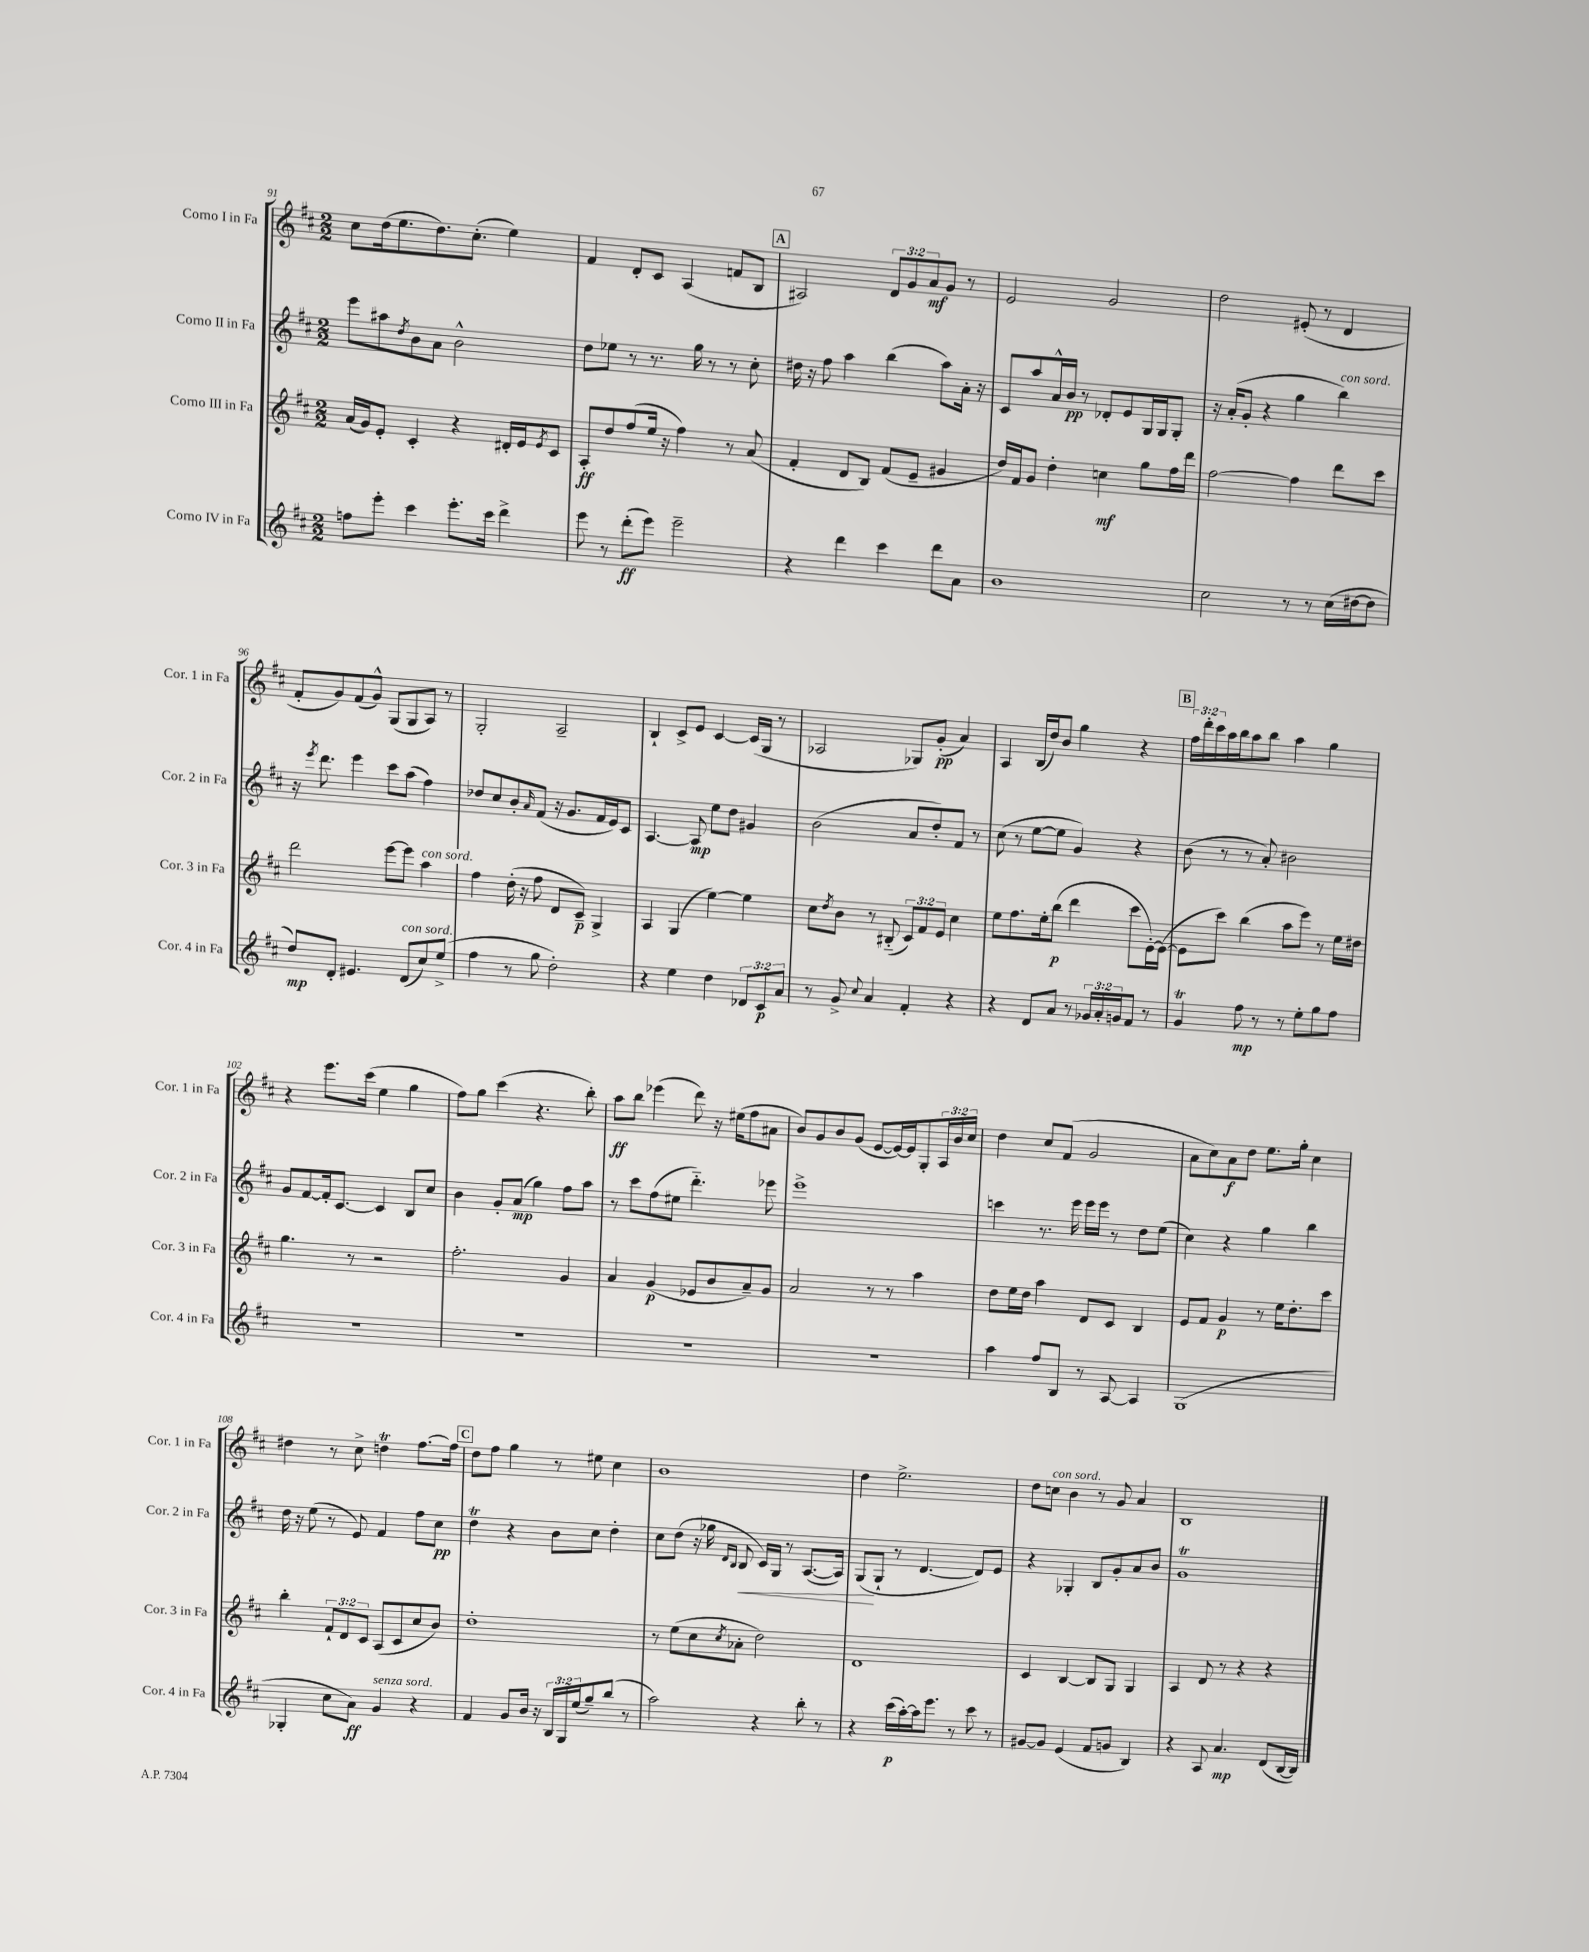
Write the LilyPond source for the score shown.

<<
\new StaffGroup <<
\new Staff = "s0" \with { instrumentName = "Corno I in Fa" shortInstrumentName = "Cor. 1 in Fa" } {
    \clef treble \key d \major \numericTimeSignature \time 2/2 \override Staff.TupletNumber.text = #tuplet-number::calc-fraction-text
    cis''8 d''16( e''8. d''8.) cis''8.-.( e''4) |
    fis'4 d'8-. cis'8 a4( f'8 b8 |
    \mark \markup { \box "A" } ais2) \tuplet 3/2 { d'8 g'8 a'8\mf } g'8 r8 |
    e'2 g'2 |
    d''2 eis'8-.( r8 d'4 |
    fis'8-. g'8) fis'8( g'8-^) g8( g8 a8) r8 |
    g2-. a2-- |
    b4-! cis'8-> e'8 cis'4~ cis'16( g16 r8 |
    aes2 ges8) g'8-.\pp( a'4) |
    a4 b16( d''16) b'8 g''4 r4 |
    \mark \markup { \box "B" } \tuplet 3/2 { fis''16 d'''16-. cis'''16 } a''16 b''16 a''8 b''8 a''4 g''4 |
    r4 e'''8. cis'''16( e''4 g''4 |
    fis''8) g''8 cis'''4( r4. b''8-.) |
    a''8\ff b''8 ees'''4( d'''8) r16 eis''16( fis''8 ais'8 |
    b'8) g'8 b'8 g'8( e'8~ e'16~) e'16 g8-. \tuplet 3/2 { a16 b'16 cis''16 } |
    d''4 cis''8 fis'8( g'2 |
    a'8 cis''8) a'8\f d''8 e''8. g''16-. cis''4 |
    dis''4 r8 cis''8-> d''4\trill fis''8.~ fis''16 |
    \mark \markup { \box "C" } d''8 fis''8 g''4 r8 eis''8 cis''4 |
    b'1 |
    d''4 e''2.-> |
    d''8 c''8^\markup { \italic "con sord." } b'4 r8 g'8 a'4 |
    b1 \bar "|." |
}
\new Staff = "s1" \with { instrumentName = "Corno II in Fa" shortInstrumentName = "Cor. 2 in Fa" } {
    \clef treble \key d \major \numericTimeSignature \time 2/2
    e'''8 ais''8 \acciaccatura { d''8 } b'8 a'8 b'2-^ |
    d''8 ees''8 r8 r8. g''16 r8 r8 cis''8-. |
    \mark \markup { \box "A" } dis''16 r16 fis''8 a''4 b''4( a''8) a'16-. r16 |
    cis'8 a''8 a'16-^ b'16\pp r8 des'8-. e'8 g16 g16 g8-. |
    r16 a'16-.( g'8-. r4 g''4 b''4^\markup { \italic "con sord." }) |
    r16 \acciaccatura { e'''8 } d'''8. e'''4 cis'''8 a''8( fis''4) |
    des''8 cis''8 b'8-. \grace { a'16 } fis'8( r16 g'8. fis'16 e'16) cis'8 |
    a4.~ a8\mp e''8 d''8 gis'4 |
    b'2( a'8 d''8-.) fis'8 r8 |
    cis''8( r8 e''8~ e''8 g'4) r4 |
    \mark \markup { \box "B" } b'8( r8 r8 a'8-.) bis'2 |
    g'8 fis'8~ fis'16-. cis'8.~ cis'4 b8 cis''8 |
    b'4 g'8-. a'8\mp( g''4) fis''8 a''8 |
    r8 cis'''8 fis''8( eis''8 d'''4.-_) ees'''8 |
    e'''1-> |
    c'''4 r8. e'''16 e'''16 e'''16 r8 d''8 e''8( |
    cis''4) r4 g''4 b''4 |
    d''16 r16 e''8( r8 e'8) fis'4 fis''8 cis''8\pp |
    \mark \markup { \box "C" } d''4\trill r4 b'8 cis''8 d''4-. |
    cis''8 d''8( r16 ges''16 \grace { d'16 b16 } b8\< cis'16) g16 r8 a8.~( a16) |
    g8\!( g8-! r8 d'4.~ d'8) e'8 |
    r4 ges4-. b8 g'8-. a'8 b'8 |
    g'1\trill \bar "|." |
}
\new Staff = "s2" \with { instrumentName = "Corno III in Fa" shortInstrumentName = "Cor. 3 in Fa" } {
    \clef treble \key d \major \numericTimeSignature \time 2/2 \override Staff.TupletNumber.text = #tuplet-number::calc-fraction-text
    a'16( g'16) e'8-. cis'4-. r4 dis'16-. e'16 \acciaccatura { e'8 } cis'8 |
    a8-.\ff d''8 fis''8( e''16 r16 fis''4) r8 a'8( |
    \mark \markup { \box "A" } fis'4-. d'8 b8) fis'8( e'8-- gis'4 |
    d''16) fis'16 g'8 d''4-. c''4\mf g''8 fis''16 d'''16 |
    fis''2~ fis''4 d'''8 cis'''8 |
    d'''2 e'''8~ e'''8 a''4^\markup { \italic "con sord." } |
    fis''4 d''16-.( r16 fis''8 d'8 cis'8--\p) g4-> |
    a4 g4( e''4~) e''4 |
    cis''8 \acciaccatura { d''8 } b'8 r8 bis8-_( \tuplet 3/2 { cis'8) fis'8 e'8 } cis''4 |
    e''8 fis''8. e''16-. b''8\p( d'''4 cis'''8 e'16~-.) e'16~( |
    \mark \markup { \box "B" } e'8 cis'''8) b''4( a''8 e'''8) r8 e''16 dis''16 |
    g''4. r8 r2 |
    fis''2.-. g'4 |
    a'4 g'4\p( ees'8 b'8 a'8--) g'8 |
    a'2 r8 r8 a''4 |
    d''8 e''16 d''16 a''4 d'8 cis'8 b4 |
    e'8 fis'8 g'4\p r8 e''16 d''8.-. cis'''8 |
    b''4-. \tuplet 3/2 { fis'8-! d'8 cis'8 } a8( cis'8 cis''8 b'8) |
    \mark \markup { \box "C" } d''1-. |
    r8 e''8( cis''8 \acciaccatura { cis''8 } aes'8-. d''2) |
    d'1 |
    cis'4 b4~ b8 g8 g4 |
    a4 d'8 r8 r4 r4 \bar "|." |
}
\new Staff = "s3" \with { instrumentName = "Corno IV in Fa" shortInstrumentName = "Cor. 4 in Fa" } {
    \clef treble \key d \major \numericTimeSignature \time 2/2 \override Staff.TupletNumber.text = #tuplet-number::calc-fraction-text
    f''8 e'''8-. cis'''4 e'''8.-. cis'''16 d'''4-> |
    e'''8 r8 d'''8-.\ff( e'''8) e'''2-- |
    \mark \markup { \box "A" } r4 d'''4 cis'''4 d'''8 a'8 |
    b'1 |
    cis''2 r8 r8 cis''16( dis''16~ dis''8 |
    d''8\mp) d'8-. eis'4. d'8^\markup { \italic "con sord." }( cis''8) e''8->( |
    fis''4 r8 g''8 d''2-.) |
    r4 e''4 d''4 \tuplet 3/2 { des'8 cis'8\p a'8 } |
    r8 g'8-> \appoggiatura { cis''8 } a'4 fis'4-. r4 |
    r4 d'8 a'8 r8 \tuplet 3/2 { ges'16 a'16-. g'16 } fis'8 r8 |
    \mark \markup { \box "B" } g'4\trill fis''8\mp r8 r8 e''8-. g''8 fis''8 |
    R1 |
    R1 |
    R1 |
    R1 |
    a''4 fis''8 b8 r8 a8~ a4 |
    g1( |
    ges4-. cis''8 a'8\ff) g'4^\markup { \italic "senza sord." } r4 |
    \mark \markup { \box "C" } fis'4 g'8 b'16 r16 \tuplet 3/2 { b16 g16 e''16( } g''8--) b''8( r8 |
    a''2) r4 b''8-. r8 |
    r4 cis'''16\p( a''16~-.) a''16 e'''8. r8 cis'''8 r8 |
    gis'8~ gis'8 e'4( fis'8 g'8 b4) |
    r4 a8 a'4.\mp d'8( b16~ b16) \bar "|." |
}
>>
>>
\layout { \context { \Score currentBarNumber = #91 } }
